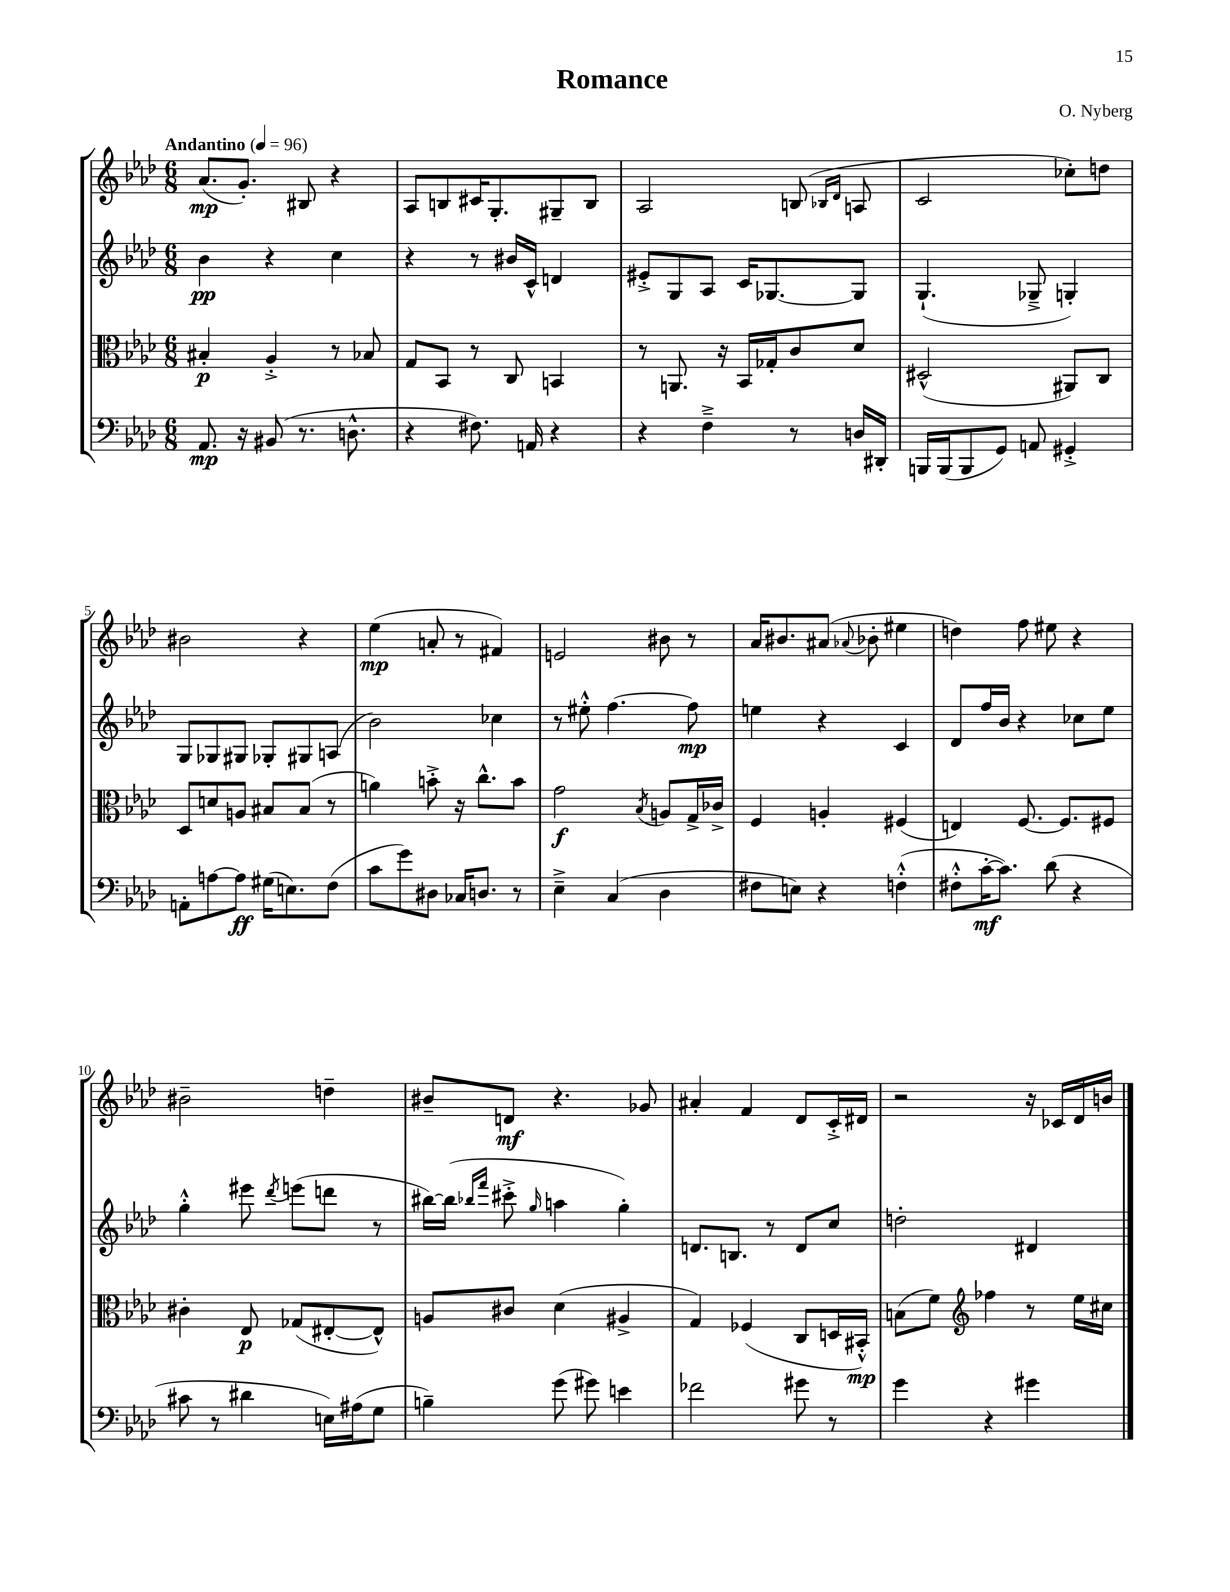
\header { title = "Romance" composer = "O. Nyberg" }
<<
\new StaffGroup <<
\new Staff = "s0" {
    \clef treble \key aes \major \numericTimeSignature \time 6/8 \tempo "Andantino" 4 = 96
    aes'8.\mp( g'8.-.) bis8 r4 |
    aes8 b8 cis'16 g8.-. gis8-- b8 |
    aes2 b8( \grace { bes16 des'16 } a8 |
    c'2 ces''8-.) d''8 |
    bis'2 r4 |
    ees''4\mp( a'8-. r8 fis'4) |
    e'2 bis'8 r8 |
    aes'16 bis'8. ais'8( \appoggiatura { aes'8 } bes'8-. eis''4 |
    d''4) f''8 eis''8 r4 |
    bis'2-- d''4-- |
    bis'8-- d'8\mf r4. ges'8 |
    ais'4-. f'4 des'8 c'16-.-> dis'16 |
    r2 r16 ces'16 des'16 b'16 \bar "|." |
}
\new Staff = "s1" {
    \clef treble \key aes \major \numericTimeSignature \time 6/8
    bes'4\pp r4 c''4 |
    r4 r8 bis'16 c'16-^ d'4 |
    eis'8-.-> g8 aes8 c'16 ges8.~ ges8 |
    g4.-!( ges8---> g4-.) |
    g8 ges8 gis8 ges8-. gis8 a8( |
    bes'2) ces''4 |
    r8 eis''8-.-^ f''4.~ f''8\mp |
    e''4 r4 c'4 |
    des'8 f''16 bes'16 r4 ces''8 ees''8 |
    g''4-.-^ eis'''8 \acciaccatura { des'''8 } e'''8( d'''8 r8 |
    bis''16~) bis''16( \grace { bes''16 f'''16 } cis'''8-.-> \grace { g''16 } a''4 g''4-.) |
    d'8. b8. r8 d'8 c''8 |
    d''2-. dis'4 \bar "|." |
}
\new Staff = "s2" {
    \clef alto \key aes \major \numericTimeSignature \time 6/8
    bis4-.\p aes4-.-> r8 bes8 |
    g8 bes,8 r8 c8 b,4 |
    r8 a,8. r16 bes,16 ges16-. c'8 des'8 |
    dis2-^( ais,8) c8 |
    des8 d'8 a8 bis8 bis8( r8 |
    a'4) b'8-.-> r16 c''8.-^ b'8 |
    g'2\f \acciaccatura { bes8 } a8 g16-> ces'16-> |
    f4 a4-. fis4( |
    e4) f8.~ f8. fis8 |
    cis'4-. ees8\p ges8( eis8~-. eis8-^) |
    a8 cis'8 des'4( ais4-> |
    g4) fes4( c8 d16 bis,16-.-^\mp) |
    b8( f'8) \clef treble fes''4 r8 ees''16 cis''16 \bar "|." |
}
\new Staff = "s3" {
    \clef bass \key aes \major \numericTimeSignature \time 6/8
    aes,8.\mp r16 bis,8( r8. d8.-^ |
    r4 fis8.) a,16 r4 |
    r4 f4---> r8 d16 dis,16-. |
    b,,16 b,,16( b,,8 g,8) a,8 gis,4-.-> |
    a,8-. a8~ a8\ff gis16( e8.) f8( |
    c'8 g'8) dis8 ces16 d8. r8 |
    ees4---> c4( des4 |
    fis8 e8) r4 f4-.-^( |
    fis8-.-^ c'16~-.\mf c'8.) des'8( r4 |
    cis'8 r8 dis'4 e16) ais16( g8 |
    b4--) g'8( gis'8) e'4 |
    fes'2 gis'8 r8 |
    g'4 r4 gis'4 \bar "|." |
}
>>
>>
